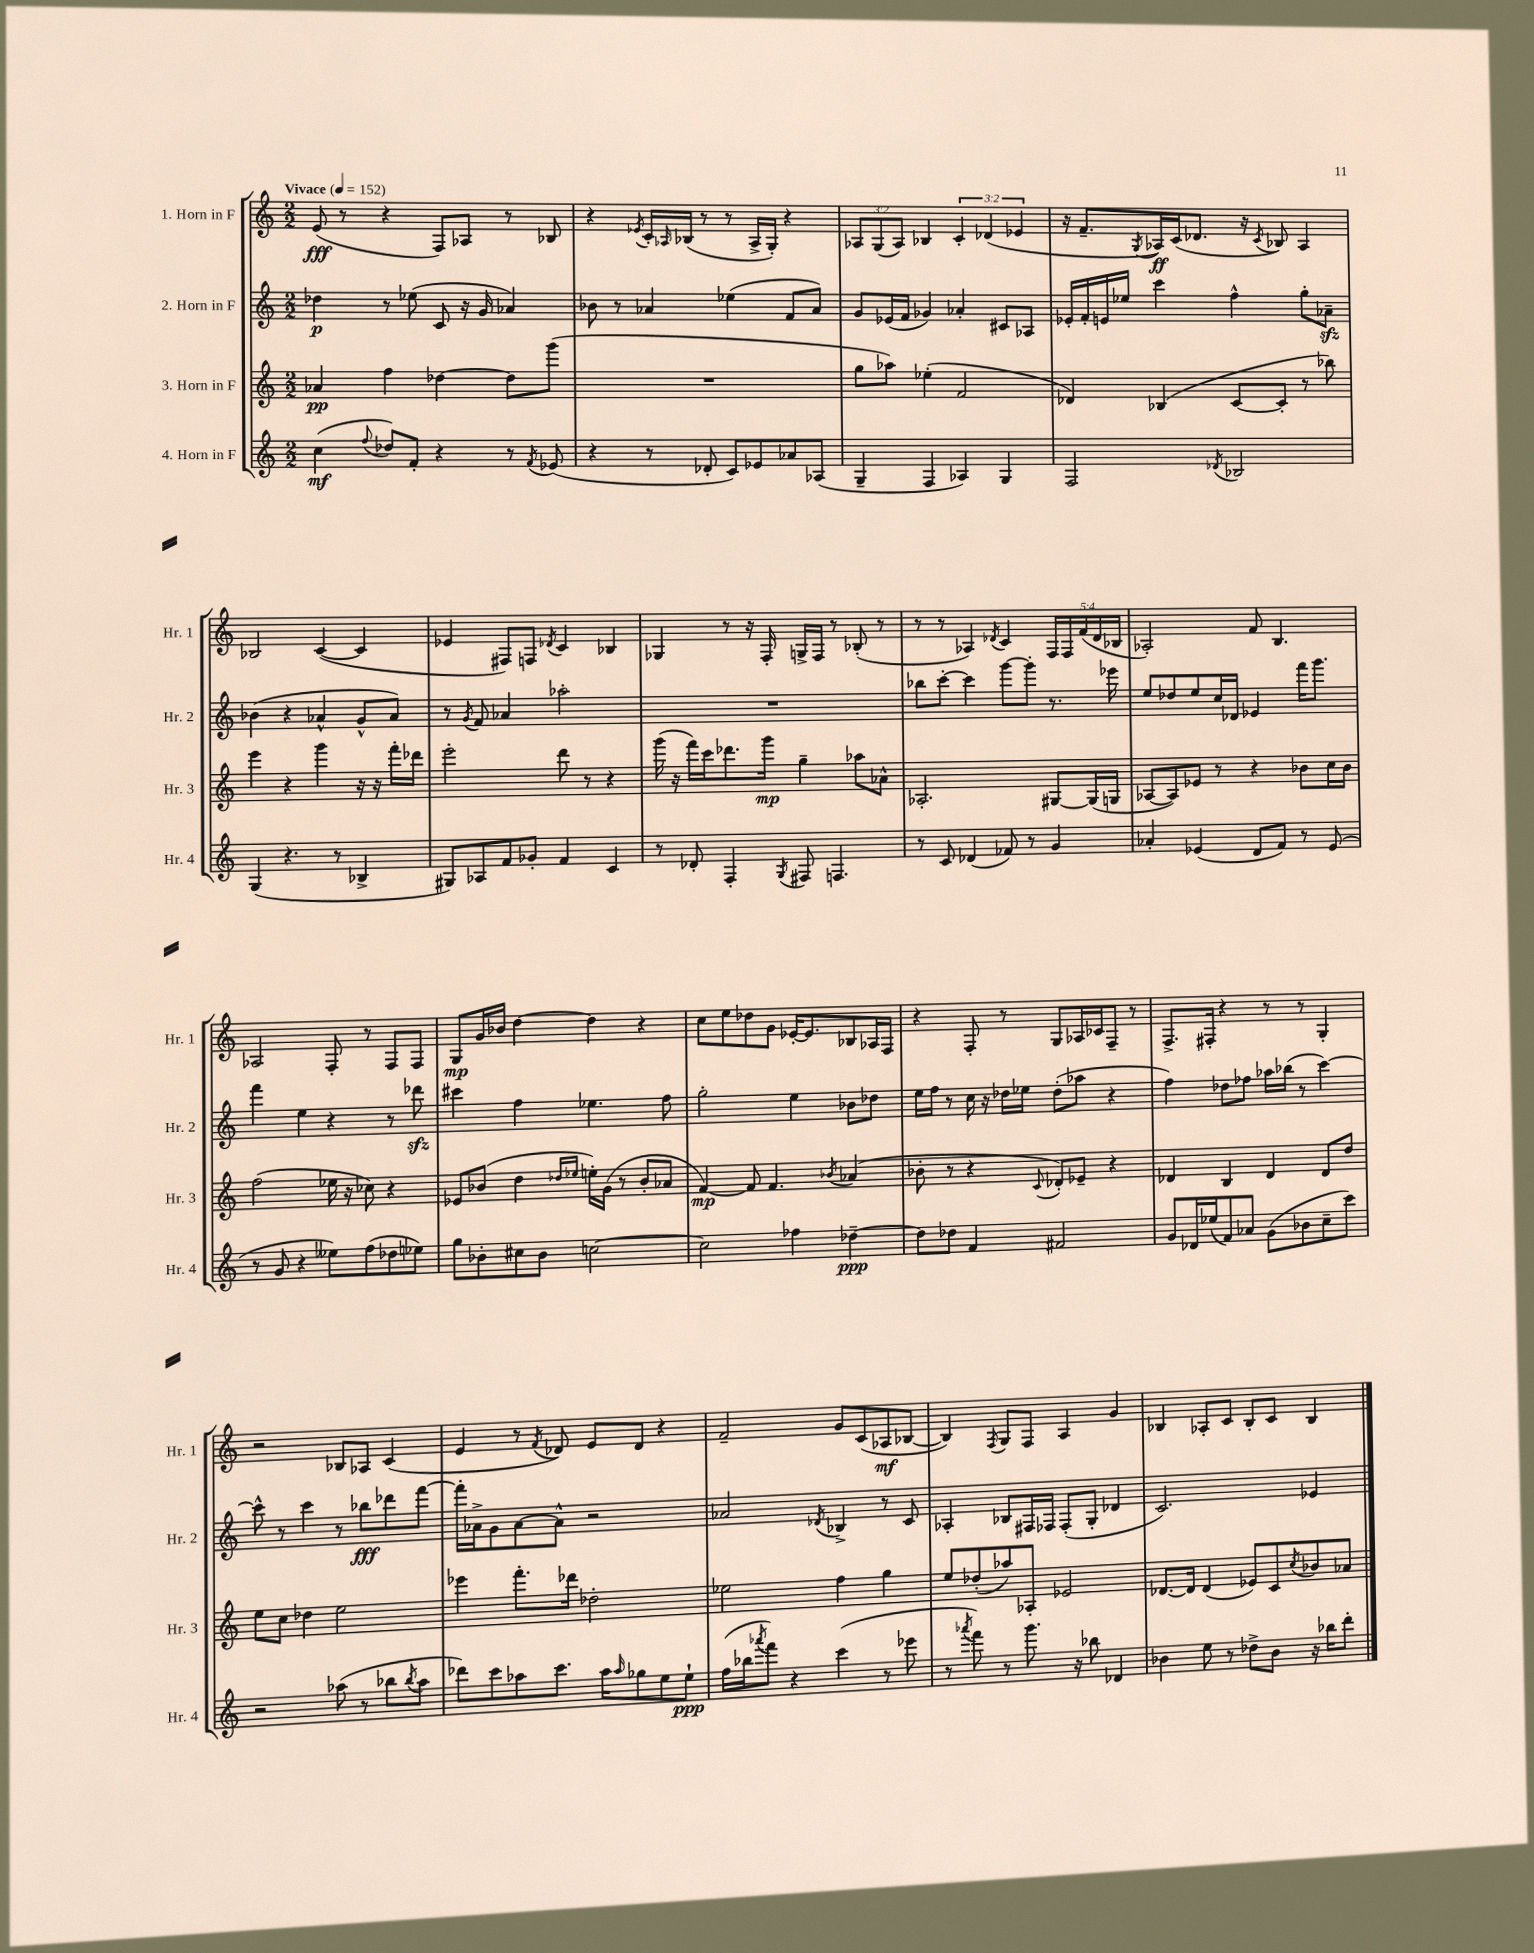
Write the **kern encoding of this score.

**kern	**dynam	**kern	**dynam	**kern	**dynam	**kern	**dynam
*part4	*part4	*part3	*part3	*part2	*part2	*part1	*part1
*staff4	*staff4	*staff3	*staff3	*staff2	*staff2	*staff1	*staff1
*I"4. Horn in F	*	*I"3. Horn in F	*	*I"2. Horn in F	*	*I"1. Horn in F	*
*I'Hr. 4	*	*I'Hr. 3	*	*I'Hr. 2	*	*I'Hr. 1	*
*clefG2	*	*clefG2	*	*clefG2	*	*clefG2	*
*k[]	*	*k[]	*	*k[]	*	*k[]	*
*M2/2	*	*M2/2	*	*M2/2	*	*M2/2	*
*MM152	*	*MM152	*	*MM152	*	*MM152	*
=1	=1	=1	=1	=1	=1	=1	=1
!	!	!	!	!	!	!LO:TX:a:B:t=Vivace	!
(4cc\	mf	4a-X/	pp	4dd-X\	p	(8e/	fff
.	.	.	.	.	.	8r	.
8qqff/	.	.	.	.	.	.	.
8dd-X/L)	.	4ff\	.	8r	.	4r	.
8f'/J	.	.	.	(8ee-X\	.	.	.
4r	.	[4dd-X\	.	8c/	.	8F/L)	.
.	.	.	.	16r	.	8A-X/J	.
.	.	.	.	16g/	.	.	.
8r	.	8dd-\L]	.	4a-X/)	.	8r	.
8qf/	.	.	.	.	.	.	.
(8e-X/	.	(8ggg\J	.	.	.	8B-X/	.
=2	=2	=2	=2	=2	=2	=2	=2
4r	.	1r	.	8b-X\	.	4r	.
.	.	.	.	8r	.	.	.
.	.	.	.	.	.	8qe-X/	.
8r	.	.	.	4a-X/	.	16c'/LL	.
.	.	.	.	.	.	16qqA-X/	.
.	.	.	.	.	.	(16B-X/JJ	.
8d-X'/	.	.	.	.	.	8r	.
8c/L)	.	.	.	(4ee-X\	.	8r	.
8e-X/	.	.	.	.	.	16A-^/LL	.
.	.	.	.	.	.	16G'/JJ)	.
8a-X/	.	.	.	8f/L	.	4r	.
(8A-X/J	.	.	.	8a-/J)	.	.	.
=3	=3	=3	=3	=3	=3	=3	=3
4G~/	.	8gg\L	.	8g/L	.	12A-X/L	.
.	.	.	.	.	.	(12G/	.
.	.	8aa-X\J)	.	(16e-X/L	.	.	.
.	.	.	.	.	.	12A-/J)	.
.	.	.	.	16f/JJ	.	.	.
4F/	.	(4ee-X'\	.	4g-X/)	.	4B-X/	.
4A-X/)	.	2f/	.	4a-X'/	.	6c'/	.
.	.	.	.	.	.	(6d-X/	.
4G/	.	.	.	8c#X/L	.	.	.
.	.	.	.	.	.	6e-X/	.
.	.	.	.	8A-X/J	.	.	.
=4	=4	=4	=4	=4	=4	=4	=4
2F/	.	4d-X/)	.	16e-X'/LL	.	16r	.
.	.	.	.	16f'/	.	8.f~/L	.
.	.	.	.	16en/	.	.	.
.	.	.	.	16ee-X/JJ	.	.	.
.	.	.	.	.	.	8qG/	.
.	.	(4B-X/	.	4ccc\	.	16A-X/L)	ff
.	.	.	.	.	.	(16c/J	.
.	.	.	.	.	.	8.d-X/J	.
8qd-X/	.	.	.	.	.	.	.
2B-X/	.	[8c/L	.	4ff^^\	.	.	.
.	.	.	.	.	.	16r	.
.	.	.	.	.	.	8qc/	.
.	.	8c'/J]	.	.	.	8B-X/)	.
.	.	8r	.	8gg'\L	.	4A-/	.
.	.	8bb-X\)	.	8a-Xzz~\J	.	.	.
!!LO:LB:g=z
=5	=5	=5	=5	=5	=5	=5	=5
(4G/	.	4eee\	.	(4b-X\	.	2B-X/	.
4.r	.	4r	.	4r	.	.	.
.	.	4ggg\	.	4a-X^^/	.	([4c/	.
8r	.	.	.	.	.	.	.
4B-X^/	.	16r	.	8g^^/L	.	4c/]	.
.	.	16r	.	.	.	.	.
.	.	16fff'\LL	.	8a-/J)	.	.	.
.	.	16ddd-X\JJ	.	.	.	.	.
=6	=6	=6	=6	=6	=6	=6	=6
8G#X/L)	.	2eee'\	.	8r	.	4e-X/	.
.	.	.	.	8qg/	.	.	.
8A-X/	.	.	.	8f/	.	.	.
8f/	.	.	.	4a-X/	.	8F#X/L)	.
8g-X'/J	.	.	.	.	.	8Fn/J	.
.	.	.	.	.	.	8qd-X/	.
4f/	.	8ddd\	.	2aa-X'\	.	4c/	.
.	.	8r	.	.	.	.	.
4c/	.	4r	.	.	.	4B-X/	.
=7	=7	=7	=7	=7	=7	=7	=7
8r	.	(16ggg\	.	1r	.	4G-X/	.
.	.	16r	.	.	.	.	.
8d-X'/	.	16fff\LL)	.	.	.	.	.
.	.	16ccc\J	.	.	.	.	.
4F'/	.	8.ddd-X\	.	.	.	8r	.
.	.	.	.	.	.	16r	.
.	.	16ggg\Jk	mp	.	.	16F'/	.
8qG/	.	.	.	.	.	.	.
8F#X/	.	4gg~\	.	.	.	16Gn^/LL	.
.	.	.	.	.	.	16F/JJ	.
4.Fn/	.	.	.	.	.	8r	.
.	.	8aa-X\L	.	.	.	(8B-X'/	.
.	.	8a-X^^\J	.	.	.	8r	.
=8	=8	=8	=8	=8	=8	=8	=8
8r	.	2.A-X'/	.	8bb-X\L	.	8r	.
8c/	.	.	.	[8ccc'\J	.	8r	.
(4d-X/	.	.	.	4ccc\]	.	4A-X/)	.
.	.	.	.	.	.	8qd-X/	.
8f-X/)	.	.	.	[8ggg\L	.	4c/	.
8r	.	.	.	8ggg'\J]	.	.	.
4g/	.	[8G#X/L	.	8.r	.	20F/LL	.
.	.	.	.	.	.	20F/	.
.	.	.	.	.	.	(20f/	.
.	.	(16G#/L]	.	.	.	.	.
.	.	.	.	.	.	20d-/	.
.	.	16Gn/JJ	.	16eee-X\	.	.	.
.	.	.	.	.	.	20B-X/JJ	.
=9	=9	=9	=9	=9	=9	=9	=9
4a-X'/	.	[8A-X/L	.	8ee/L	.	2A-X'/)	.
.	.	8A-/])	.	8dd-X/	.	.	.
(4e-X/	.	8e-X/J	.	8ee/	.	.	.
.	.	8r	.	16cc/L	.	.	.
.	.	.	.	16d-X/JJ	.	.	.
8d/L	.	4r	.	4e-X/	.	8f/	.
8f/J)	.	.	.	.	.	4.B/	.
8r	.	8b-X\L	.	16fff\KL	.	.	.
.	.	.	.	8.ggg\J	.	.	.
(8e-/	.	16cc\L	.	.	.	.	.
.	.	16b-\JJ	.	.	.	.	.
!!LO:LB:g=z
=10	=10	=10	=10	=10	=10	=10	=10
8r	.	(2ff\	.	4fff\	.	2A-X/	.
8g/	.	.	.	.	.	.	.
4r	.	.	.	4ee\	.	.	.
8ee--X\L)	.	16ee-X\	.	4r	.	8F'/	.
.	.	16r	.	.	.	.	.
(8ff\	.	8cc-X\)	.	.	.	8r	.
8dd-X\	.	4r	.	8r	.	8F/L	.
8ee-X\J)	.	.	.	8ddd-Xzz\	.	8F/J	.
=11	=11	=11	=11	=11	=11	=11	=11
8gg\L	.	8e-X/L	.	4ccc#X\	.	8G/L	mp
8b-X'\	.	(8b-X/J	.	.	.	16g/L	.
.	.	.	.	.	.	16b-X/JJ	.
8cc#X\	.	4dd\	.	4ff\	.	[4dd\	.
8b-\J	.	.	.	.	.	.	.
.	.	16qqdd-X/LL	.	.	.	.	.
.	.	16qqee-X/JJ	.	.	.	.	.
[2ccn\	.	16een'\LL)	.	4.ee-X\	.	4dd\]	.
.	.	(16g\JJ	.	.	.	.	.
.	.	8r	.	.	.	.	.
.	.	8b-'/L	.	.	.	4r	.
.	.	8a-X/J	.	8ff\	.	.	.
=12	=12	=12	=12	=12	=12	=12	=12
2cc\]	.	[4f/)	mp	2gg'\	.	8cc\L	.
.	.	.	.	.	.	8ee\	.
.	.	8f/]	.	.	.	8dd-X\	.
.	.	4.f/	.	.	.	8g\J	.
4ff-X\	.	.	.	4ee\	.	[16e-X'/KL	.
.	.	.	.	.	.	8.e-/]	.
.	.	8qb-X/	.	.	.	.	.
[4dd-X~\	ppp	(4a-X/	.	8b-X\L	.	8B-X/	.
.	.	.	.	8dd-X\J	.	16A-X/L	.
.	.	.	.	.	.	16F/JJ	.
=13	=13	=13	=13	=13	=13	=13	=13
8dd-\L]	.	8b-X'\	.	16ee\LL	.	4r	.
.	.	.	.	16ff\JJ	.	.	.
8dd-X\J	.	8r	.	8r	.	.	.
4f/	.	4r	.	16cc\	.	8F'/	.
.	.	.	.	16r	.	.	.
.	.	.	.	16dd-X\LL	.	8r	.
.	.	.	.	16ee-X\JJ	.	.	.
.	.	8qqc/	.	.	.	.	.
2f#X/	.	8d-X'/L)	.	(8dd-'\L	.	8G/L	.
.	.	8e-X~/J	.	8aa-X\J	.	16A-X/L	.
.	.	.	.	.	.	16c-X/J	.
.	.	4r	.	4r	.	8F~/J	.
.	.	.	.	.	.	8r	.
=14	=14	=14	=14	=14	=14	=14	=14
8g/L	.	4d-X/	.	4ff\)	.	8.F^/L	.
16d-X/L	.	.	.	.	.	.	.
(16ee-X/J	.	.	.	.	.	16F#X'/Jk	.
8f/)	.	4B/	.	8dd-X\L	.	4r	.
8a-X/J	.	.	.	8ff-X\J	.	.	.
(8g\L	.	4d-/	.	16aa-X\LL	.	8r	.
.	.	.	.	(16bb-X\JJ	.	.	.
8b-X\	.	.	.	8r	.	8r	.
8cc~\	.	8d-/L	.	[4ccc\)	.	4G'/	.
8ccc\J)	.	8dd/J	.	.	.	.	.
!!LO:LB:g=z
=15	=15	=15	=15	=15	=15	=15	=15
2r	.	8ee\L	.	8ccc^^\]	.	2r	.
.	.	8cc\J	.	8r	.	.	.
.	.	4dd-X\	.	4ccc\	.	.	.
(8aa-X\	.	2ee\	.	8r	.	8B-X/L	.
8r	.	.	.	8bb-X\L	fff	8A-X/J	.
8bb-X\L	.	.	.	8ddd-X\	.	(4c/	.
8qbb-/	.	.	.	.	.	.	.
8aa-\J	.	.	.	[8fff\J	.	.	.
=16	=16	=16	=16	=16	=16	=16	=16
8ddd-X\L)	.	4eee-X\	.	16fff'\LL]	.	4e/	.
.	.	.	.	16a-X^\J	.	.	.
8ccc\	.	.	.	8g\	.	.	.
8aa-X\	.	8.fff'\L	.	[8a-\	.	8r	.
.	.	.	.	.	.	8qf/	.
8.ccc\J	.	.	.	8a-^^\J]	.	8d-X/)	.
.	.	16ddd-X\Jk	.	.	.	.	.
.	.	2dd-X'\	.	2r	.	8e/L	.
16aa-\KL	.	.	.	.	.	.	.
16qqaa-/	.	.	.	.	.	.	.
8gg-X\	.	.	.	.	.	8d-/J	.
8ee\	.	.	.	.	.	4r	.
8ee`\J	ppp	.	.	.	.	.	.
=17	=17	=17	=17	=17	=17	=17	=17
(16ff\LL	.	2ee-X\	.	2a-X/	.	2f~/	.
16bb-X\J	.	.	.	.	.	.	.
8qaaa-X/	.	.	.	.	.	.	.
8fff\J)	.	.	.	.	.	.	.
4r	.	.	.	.	.	.	.
.	.	.	.	8qd-X/	.	.	.
(4ccc\	.	4ff\	.	4B-X^/	.	8g/L	.
.	.	.	.	.	.	(8c/	.
8r	.	4gg\	.	8r	.	8A-X/	mf
8eee-X\	.	.	.	8c/	.	[8B-X/J	.
=18	=18	=18	=18	=18	=18	=18	=18
8r	.	8ee/L	.	4A-X'/	.	4B-/])	.
8qaaa-X/	.	.	.	.	.	.	.
8fff\)	.	(8dd-X'/	.	.	.	.	.
.	.	.	.	.	.	8qF/	.
8r	.	8aa-X/)	.	8B-X/L	.	8G/L	.
8.ggg\	.	8A-X'/J	.	16F#X/L	.	8F/J	.
.	.	.	.	16F-X/JJ	.	.	.
.	.	2e-X/	.	(8F-'/L	.	4A/	.
16r	.	.	.	.	.	.	.
8bb-X\	.	.	.	8G'/J	.	.	.
4d-X/	.	.	.	4d-X/	.	4g/	.
=19	=19	=19	=19	=19	=19	=19	=19
4b-X\	.	[8.d-X/L	.	2.c/)	.	4B-X/	.
.	.	16d-/Jk]	.	.	.	.	.
8ee\	.	(4d-/	.	.	.	8A-X'/L	.
8r	.	.	.	.	.	8c/J	.
8dd-X^\L	.	8e-X/L)	.	.	.	8B-'/L	.
8b-\J	.	8c/	.	.	.	8c/J	.
.	.	8qcc/	.	.	.	.	.
16r	.	8b-X/	.	4e-X/	.	4B-/	.
16bb-X\KL	.	.	.	.	.	.	.
8ddd'\J	.	8a-X/J	.	.	.	.	.
==	==	==	==	==	==	==	==
*-	*-	*-	*-	*-	*-	*-	*-
